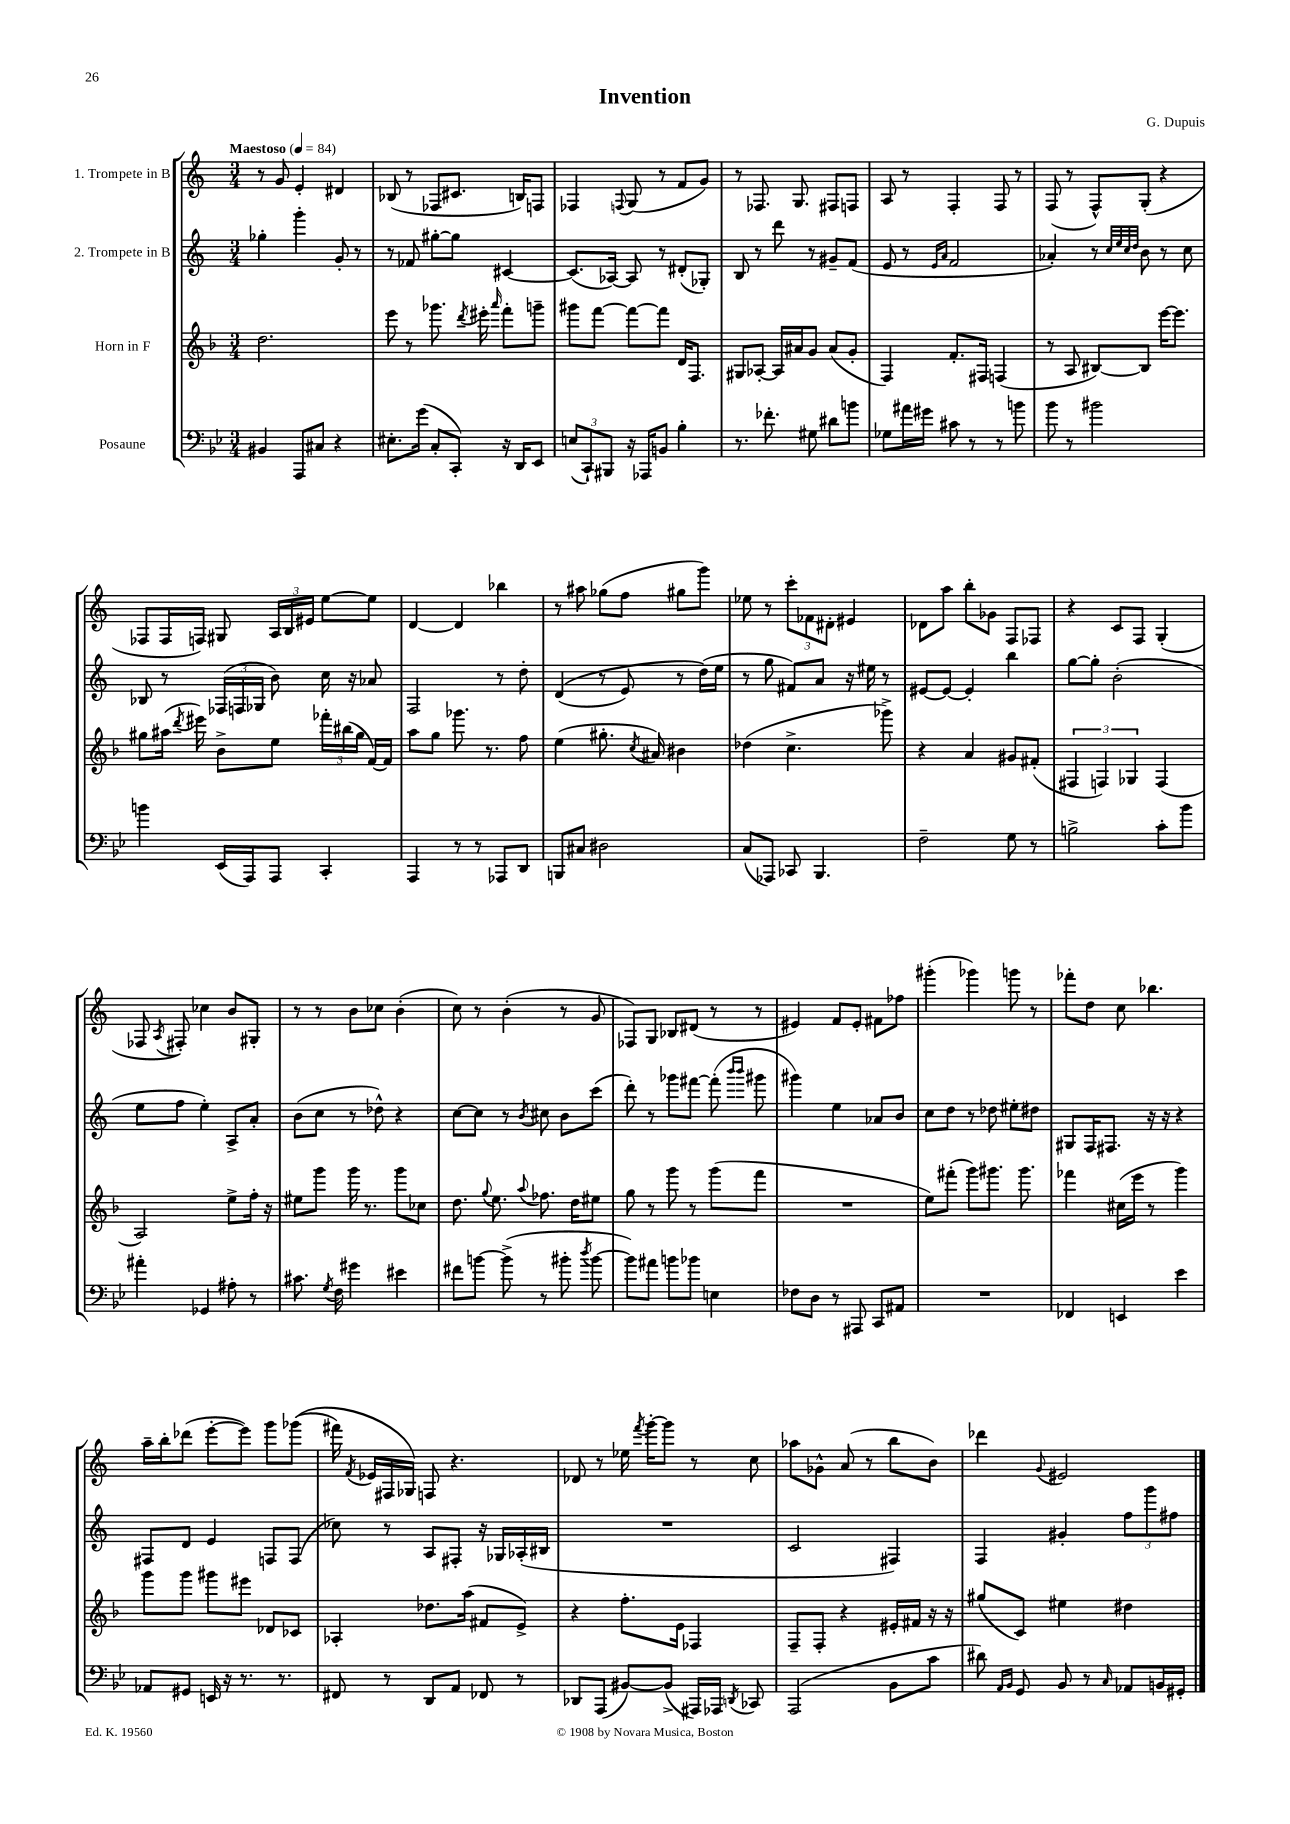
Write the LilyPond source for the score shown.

\header { title = "Invention" composer = "G. Dupuis" }
<<
\new StaffGroup <<
\new Staff = "s0" \with { instrumentName = "1. Trompete in B" } {
    \clef treble \key c \major \numericTimeSignature \time 3/4 \tempo "Maestoso" 4 = 84
    \autoBeamOff r8 g'8 e'4-. dis'4 |
    bes8( r8 fes8[ cis'8.] b16[) f8] |
    fes4 \appoggiatura { f8 } g8( r8 f'8[ g'8]) |
    r8 fes8. g8. fis8[ f8] |
    a8 r8 f4-. f8 r8 |
    f8( r8 f8[-^) g8]-.( r4 |
    fes8[ fes16 f16]) gis8 \tuplet 3/2 { a16[ b16 eis'16] } e''8[~ e''8] |
    d'4~ d'4 bes''4 |
    r8 ais''8 ges''8[( f''8] gis''8[ g'''8]) |
    ees''8 r8 \tuplet 3/2 { c'''8[-. fes'8 dis'8]-. } eis'4 |
    des'8[ a''8] b''8[-. ges'8] f8[ fes8] |
    r4 c'8[ f8] g4-.( |
    fes8 \acciaccatura { a8 } fis8-.) ces''4 b'8[ gis8]-. |
    r8 r8 b'8[ ces''8] b'4-.( |
    c''8) r8 b'4-.( r8 g'8 |
    fes8[) g8] bes8[ dis'8]( r8 r8 |
    eis'4) f'8[ eis'8]-. fis'8[ fes''8] |
    gis'''4-.( ges'''4) g'''8 r8 |
    fes'''8[-. d''8] c''8 bes''4. |
    a''16[-- b''16-. des'''8]( e'''8[~-. e'''8]) g'''8[ ges'''8](\( |
    fis'''16) \acciaccatura { f'8 } ees'16[ fis16 ges16]\) f8 r4. |
    des'8 r8 ees''16 \acciaccatura { f'''8 } g'''16[~-. g'''8] r8 c''8 |
    aes''8[ ges'8]-^ a'8( r8 b''8[ b'8]) |
    des'''4 \appoggiatura { g'8 } eis'2 \bar "|." |
}
\new Staff = "s1" \with { instrumentName = "2. Trompete in B" } {
    \clef treble \key c \major \numericTimeSignature \time 3/4
    \autoBeamOff ges''4-. g'''4-. g'8-. r8 |
    r8 fes'8 gis''8[~-. gis''8] cis'4~ |
    cis'8.[( aes16]~) aes8 r8 dis'8[-.( ges8]-.) |
    b8 r8 d'''8 r8 gis'8[-- f'8]( |
    e'8 r8 \grace { e'16[ a'16] } f'2 |
    aes'4-.) r8 \grace { c''32[ e''32 c''32 d''32] } b'8 r8 c''8 |
    bes8 r8 \tuplet 3/2 { fes16[( f16 ges16] } b'8) c''16 r16 aes'8 |
    f2 r8 d''8-. |
    d'4(\( r8 e'8) r8 d''16[(\) e''16] |
    r8 g''8 fis'8[) a'8] r16 eis''16 r8 |
    eis'8[~ eis'8]~ eis'4-. b''4 |
    g''8[~ g''8]-. b'2-.( |
    e''8[ f''8] e''4-.) a8[-> a'8]-. |
    b'8[( c''8] r8 des''8-^) r4 |
    c''8[~ c''8] r8 \acciaccatura { b'8 } cis''8 b'8[ c'''8]( |
    d'''8-.) r8 ges'''8[ fis'''8]~ fis'''8-.( \grace { b'''16[ b'''16] } gis'''8 |
    gis'''4) e''4 aes'8[ b'8] |
    c''8[ d''8] r8 des''8 eis''8[-. dis''8] |
    gis8[ f16 fis8.] r16 r16 r4 |
    fis8[ d'8] e'4 f8[ f8]( |
    ces''8) r8 a8[ fis8]-. r16 ges16[ aes16-.( bis16] |
    R2. |
    c'2 fis4) |
    f4 gis'4-. \tuplet 3/2 { f''8[ g'''8 fis''8] } \bar "|." |
}
\new Staff = "s2" \with { instrumentName = "Horn in F" } {
    \clef treble \key f \major \numericTimeSignature \time 3/4
    \autoBeamOff d''2. |
    e'''8 r8 ges'''8. \acciaccatura { d'''8 } eis'''16-. \grace { a'''16 } f'''8[-. g'''8]-- |
    gis'''8[ f'''8]~ f'''8[~ f'''8] d'16[ f8.] |
    gis8[ aes8]~-. aes16[ ais'16 g'8] ais'8[( g'8]-. |
    f4) f'8.[-. fis16] f4( |
    r8 a8 bis8[~) bis8] e'''16[~ e'''8.] |
    gis''8[ ais''16]( \acciaccatura { d'''8 } eis'''16) bes'8[-> e''8] \tuplet 3/2 { fes'''16[-. bis''16( gis''16] } f'16[~) f'16] |
    a''8[ g''8] ges'''8. r8. f''8 |
    e''4( gis''8.-. \acciaccatura { c''8 } ais'16) bis'4 |
    des''4( c''4.-> ges'''8->) |
    r4 a'4 gis'8[ fis'8]-.( |
    \tuplet 3/2 { fis4 f4) ges4 } f4( |
    a2) e''8[-> f''16]-. r16 |
    eis''8[ g'''8] g'''16 r8. g'''8[ ces''8] |
    d''8. \appoggiatura { g''8 } e''8. \appoggiatura { a''8 } fes''8. d''16[ eis''8] |
    g''8 r8 g'''8 r8 g'''8[( f'''8] |
    R2. |
    e''8[) fis'''8]-.( g'''8[) gis'''8.] gis'''8. |
    fes'''4 cis''16[( e'''16] r8 g'''4) |
    g'''8[ g'''8] gis'''8[ eis'''8] des'8[ ces'8] |
    aes4-. des''8.[ a''16]( fis'8[ e'8]->) |
    r4 f''8.[-. e'16] fes4 |
    f8[-- f8]-. r4 eis'16[-. fis'16] r16 r16 |
    gis''8[( c'8]) eis''4 dis''4 \bar "|." |
}
\new Staff = "s3" \with { instrumentName = "Posaune" } {
    \clef bass \key bes \major \numericTimeSignature \time 3/4
    \autoBeamOff bis,4 a,,8[ cis8] r4 |
    eis8.[-. g'16]( c8[-. c,8]-.) r16 d,16[ ees,8] |
    \tuplet 3/2 { e8[( c,8-!) bis,,8] } r16 aes,,16[ b,8] bes4-. |
    r8. fes'8.-. gis8 dis'8[ b'8] |
    ges8[ ais'16 gis'16] cis'8 r8 r8 b'8 |
    bes'8 r8 bis'2 |
    b'4 ees,16[( a,,16) a,,8] c,4-. |
    a,,4 r8 r8 aes,,8[ d,8] |
    b,,8[ cis8] dis2 |
    c8[( aes,,8]) ces,8 bes,,4. |
    f2-- g8 r8 |
    b2-> c'8[-. bes'8] |
    ais'4-. ges,4 ais8-. r8 |
    cis'8. \acciaccatura { g8 } f16 gis'4 eis'4 |
    fis'8[ b'8]~ b'8->( r8 bis'8-. \acciaccatura { d''8 } bis'8~ |
    bis'8[) ais'8] b'8[ bes'8] e4 |
    fes8[ d8] r8 ais,,8 c,8[ ais,8] |
    R2. |
    fes,4 e,4 ees'4 |
    aes,8[ gis,8] e,16 r16 r8. r8. |
    fis,8 r8 d,8[ a,8] fes,8 r8 |
    des,8[ a,,8]( bis,8[~) bis,8]->( ais,,16[) aes,,16] \acciaccatura { d,8 } ces,8 |
    a,,2( bes,8[ c'8] |
    dis'8) \grace { a,16[ bes,16] } g,8 bes,8 r8 \grace { c16 } aes,8[ b,16 gis,16]-. \bar "|." |
}
>>
>>
\layout { \context { \Score \remove "Bar_number_engraver" } }
